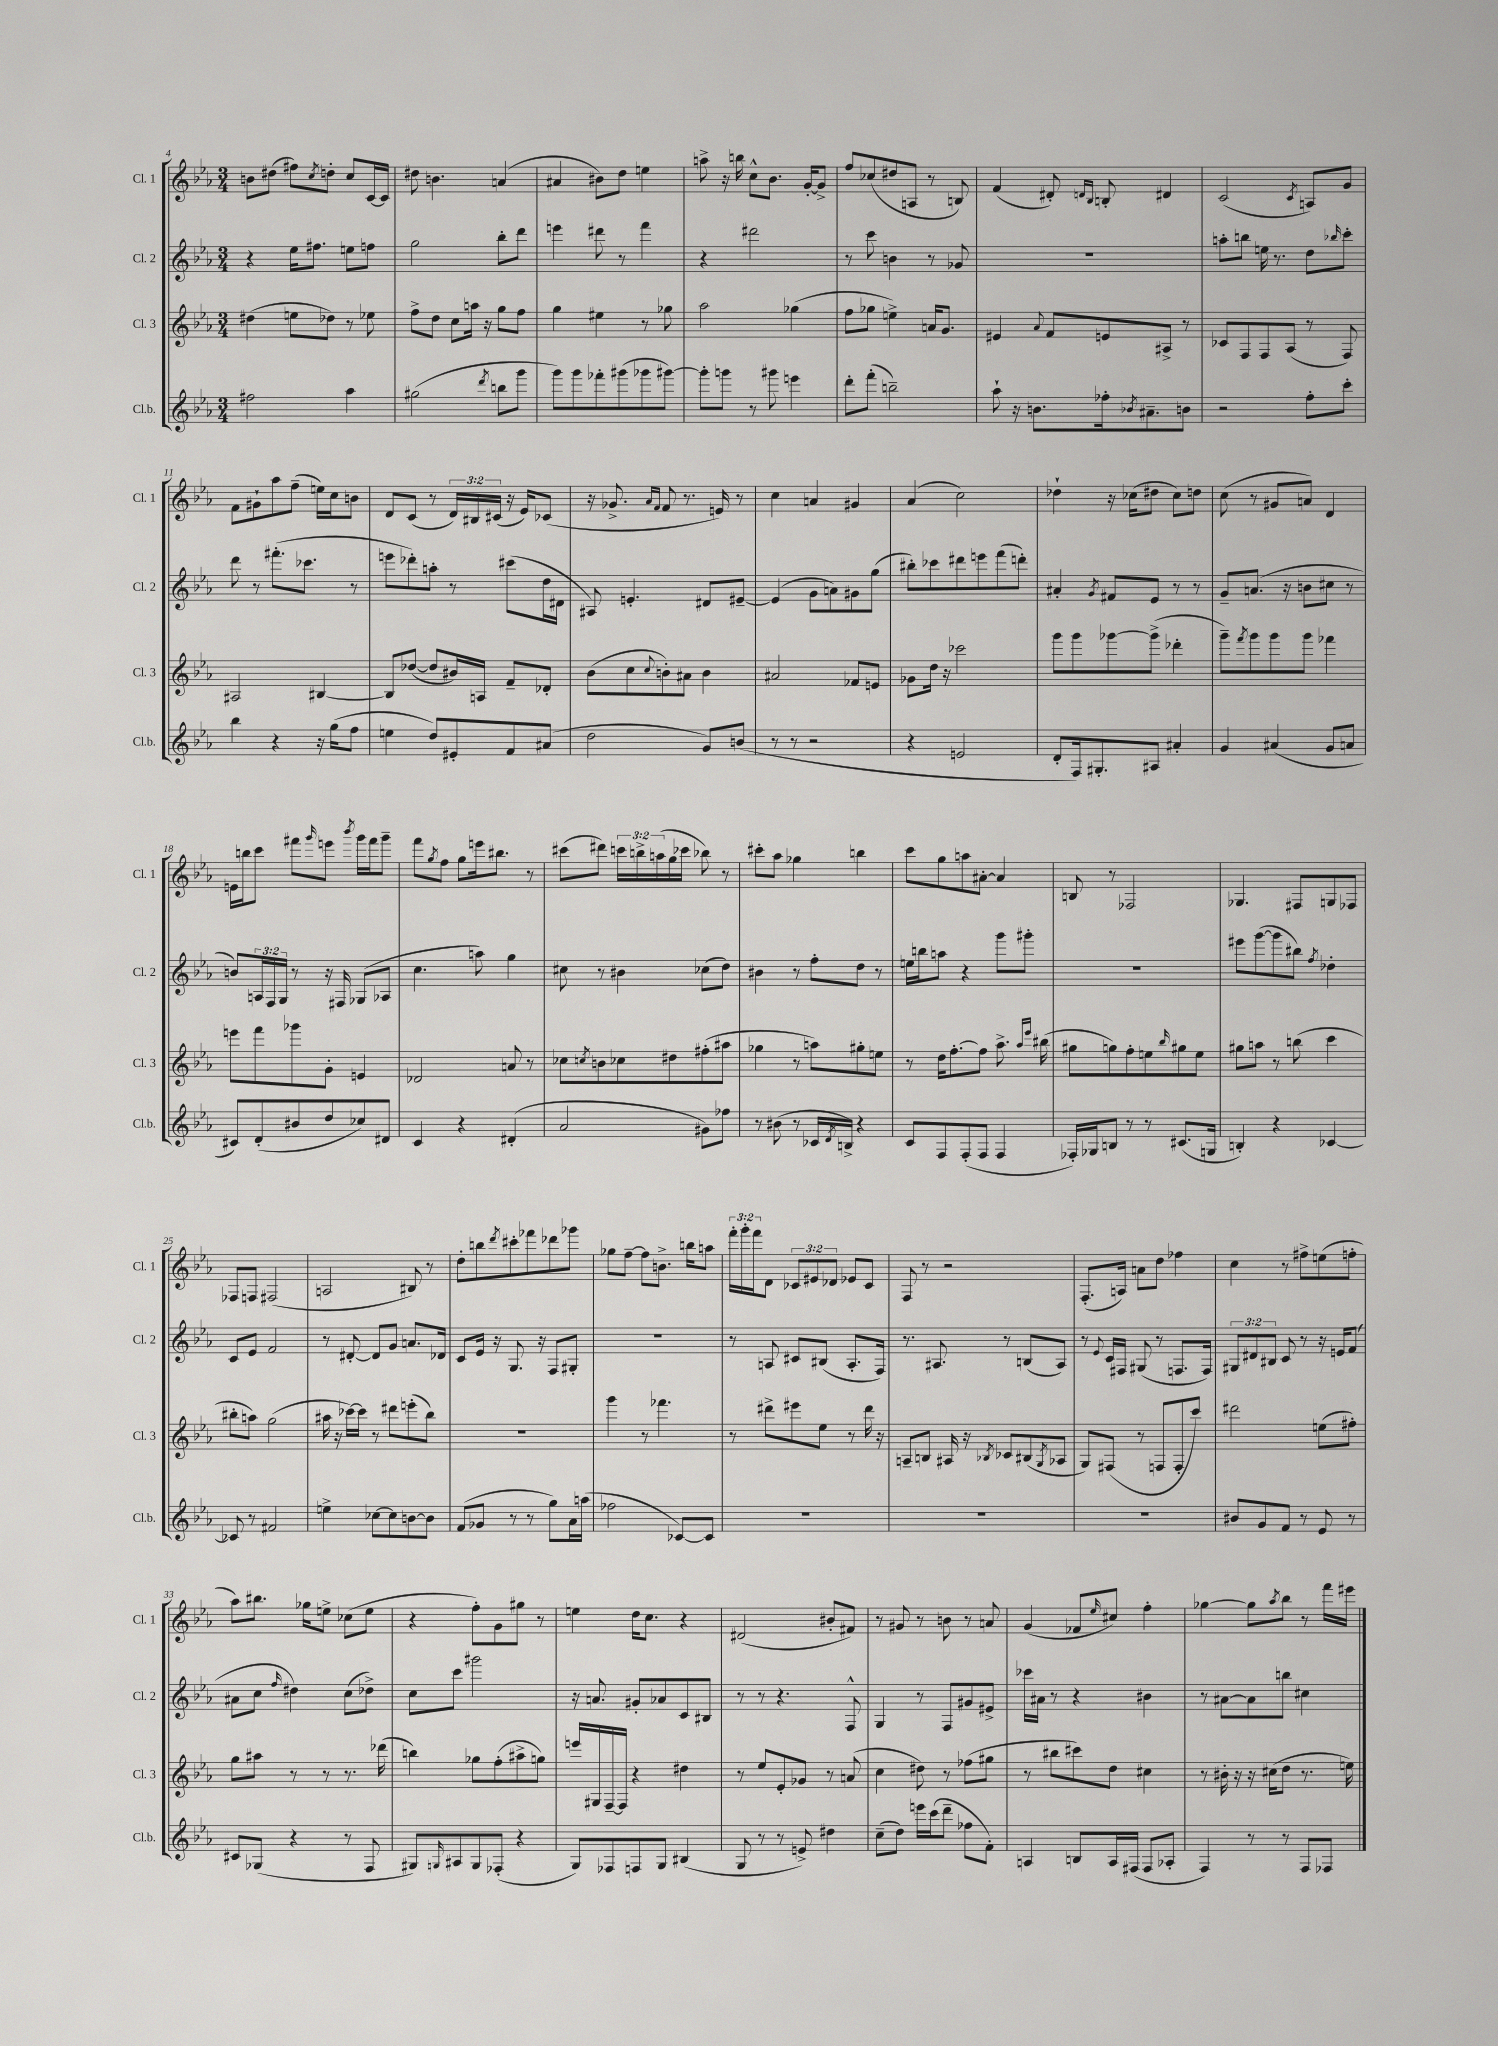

**kern	**kern	**kern	**kern
*staff4	*staff3	*staff2	*staff1
*clefG2	*clefG2	*clefG2	*clefG2
*k[b-e-a-]	*k[b-e-a-]	*k[b-e-a-]	*k[b-e-a-]
*M3/4	*M3/4	*M3/4	*M3/4
2ff#\	(4dd#\	4r	8b\L
.	.	.	(8dd#\J
.	8ee\L	16ee-\LK	8ff#\L)
.	.	8.ff#\J	.
.	.	.	8qcc/
.	8dd-\J)	.	8dd'\J
4aa-\	8r	8ee\L	8cc/L
.	8ee-\	8ff\J	[16c/L
.	.	.	16c/]JJ
=	=	=	=
(2gg#\	8ff^\L	2gg\	8dd#\
.	8dd\J	.	4.b\
.	8cc\L	.	.
.	16aa\Jk	.	.
.	16r	.	.
8qddd/	.	.	.
8bb\L	8gg\L	8bb-'\L	(4a/
8ggg\J	8ff\J	8ddd\J	.
=	=	=	=
8ggg\L)	4gg\	4eee\	4a#/
8ggg\	.	.	.
8fff-'\	4ee#\	8ddd#\	8b#\L)
(8ggg#\	.	8r	8dd\J
8ggg-\	8r	4fff\	4ee\
[8ggg#\J)	8gg-\	.	.
=	=	=	=
8ggg#'\]L	2aa-\	4r	8aa^\
8ggg\J	.	.	16r
.	.	.	16bb\
8r	.	2ddd#\	8cc^^\L
8ggg#\	.	.	8.b-\J
4eee\	(4gg-\	.	.
.	.	.	[16g'/LK
.	.	.	8g^/]J
=	=	=	=
8ddd'\L	8ff\L	8r	8ff/L
(8fff'\J	8gg-\J	8ccc\	(8cc-/
2bb~\)	4ee^\)	4b\	8dd#/
.	.	.	8A/J
.	16a/LK	8r	8r
.	8.g/J	.	.
.	.	8g-/	8B/)
=	=	=	=
8aa-`\	4e#/	2.r	(4f/
16r	.	.	.
8.b\L	.	.	.
.	8qqa-/	.	.
.	8f/L	.	8d#'/)
.	.	.	16qqd/LL
.	.	.	16qqB-/JJ
16ff-'\k	8e/	.	8B'/
8qb-/	.	.	.
8.a#~\	.	.	.
.	8A#^/J	.	4d#/
8b\J	8r	.	.
=	=	=	=
2r	8c-/L	8aa'\L	(2c/
.	8F/	8bb\J	.
.	8F/	16ee\	.
.	.	8.r	.
.	(8A-/J	.	.
.	.	.	8qc/
8ff'\L	8r	8dd\L	8A/L)
.	.	16qqbb-/	.
8ccc'\J	8F/)	8ccc'\J	8g/J
=	=	=	=
4bb-\	2A#/	8ddd\	8f\L
.	.	8r	8g#`\
4r	.	(8.fff#'\L	8aa-\
.	.	.	(8ff~\J
.	.	8.ccc-\J	.
16r	[4B#/	.	16ee\LL)
(16gg\LK	.	.	16cc\J
8ff\J	.	8r	8b\J
=	=	=	=
4ee\	8B#/]L	8eee\L	8d/L
.	([8dd-/J	8ddd-'\)	(8c/J
8dd/L)	8dd-/]L	8aa'\J	8r
8e#'/	16b#/L)	8r	24d/LL)
.	.	.	24B#/
.	16A/JJ	.	.
.	.	.	(24c#/JJ
8f/	8f~/L	(8ccc#\L	16r
.	.	.	16e-/LK)
(8a#/J	8d-'/J	16dd\L	(8c-/J
.	.	16d#\JJ	.
=	=	=	=
2dd\	(8b-\L	8A#/)	16r
.	.	.	8.g-^/
.	8cc\	4.e'/	.
.	.	.	16qqa-/LL
.	8qqcc/	.	16qqf/JJ
.	8b'\)	.	8f/
.	8a#\J	.	8.r
8g/L)	4b\	8d#/L	.
.	.	.	16e/)
(8b/J	.	[8e#~/J	8r
=	=	=	=
8r	2a#/	(4e#/]	4cc\
8r	.	.	.
2r	.	8g\L	4a/
.	.	8a\)	.
.	8f-/L	8g#\	4g#/
.	8e/J	(8gg\J	.
=	=	=	=
4r	8g-\L	8bb#'\L)	(4a-/
.	16dd\Jk	8ccc-\	.
.	16r	.	.
2e/	2ccc-\	8ddd#\	2cc\)
.	.	8eee\	.
.	.	(8fff\	.
.	.	8ddd'\J)	.
=	=	=	=
8d'/L	8ggg\L	4a#'/	4dd-`\
16F/k)	8ggg\	.	.
8.G#'/	.	.	.
.	.	8qg/	.
.	[8ggg-\	8f#/L	16r
.	.	.	(16cc-\LK
8A#/J	(8ggg-^\]J	8e-/J	8dd#\J
4a#'/	4ddd-'\	8r	8cc-\L)
.	.	8r	8dd\J
=	=	=	=
4g/	8ggg~\L)	8g~/L	(8cc\
.	8qfff/	.	.
.	8ggg\	(8.a/J	8r
(4a#/	8ggg\	.	8g#/L
.	.	16r	.
.	8ggg\J	8b\L	8a/J)
8g/L	4fff-\	8cc#\J	4d/
8a/J	.	8r	.
=	=	=	=
8c#/L)	8eee\L	8b/L)	16e\LL
.	.	.	16bb\J
(8d'/	8fff\	24A/L	8ccc\J
.	.	24F/	.
.	.	24G/JJ	.
8b#/	8ggg-\	8r	8fff#\L
.	.	.	16qqggg/
8dd/	8g'\J	16r	8eee\J
.	.	16F#/	.
.	.	.	8qbbb-/
8cc-/)	4e/	(8G-/L	16ggg\LL
.	.	.	16fff#\J
8d#/J	.	8A-/J	8ggg~\J
=	=	=	=
4c/	2d-/	4.cc\	8fff\L
.	.	.	8qgg/
.	.	.	8ff\J
4r	.	.	8gg\L
.	.	8aa\)	16eee\k
.	.	.	8.bb#\J
(4d#'/	8a/	4gg\	.
.	8r	.	8r
=	=	=	=
2a-/	8cc-\L	8cc#\	(8ccc#\L
.	8qcc/	.	.
.	8b\	8r	8ddd#\J)
.	8cc-\	4b#\	24ccc\LL
.	.	.	24bb^\
.	.	.	(24aa\
.	8dd#\	.	16gg\
.	.	.	16ccc-\JJ
8g#\L)	(8ff#'\	(8cc-\L	8bb-\)
8ff-\J	8aa#\J	8dd\J)	8r
=	=	=	=
8r	4gg-\	4b#\	8ccc#'\L
(8b#\	.	.	8aa-\J
8r	8r	8r	4gg-\
16c-/LL	8aa\L)	8ff'\L	.
8qd/	.	.	.
16B^/JJ)	.	.	.
4r	8gg#'\	8dd\J	4bb\
.	8ee\J	8r	.
=	=	=	=
8c/L	8r	16ee\LL	8ccc\L
.	.	16bb\J	.
8F/	16dd\LK	8aa\J	8gg\
.	[8.ff'\	.	.
(8F'/	.	4r	8aa\
8F/J	8ff\]J	.	[8a#'\J
4F/	8.aa-^\	8ggg\L	4a#/]
.	.	8ggg#'\J	.
.	16qqaa-/LL	.	.
.	16qqeee-/JJ	.	.
.	(16bb#\	.	.
=	=	=	=
16F-'/LL)	8gg#\L	2.r	8B/
16G-/J	.	.	.
8B/J	8gg\)	.	8r
8r	8ff'\	.	2F-/
8r	8ee\	.	.
.	16qqbb-/	.	.
(8.c#/L	8gg#\	.	.
.	8ee\J	.	.
16G/Jk	.	.	.
=	=	=	=
4B'/)	8gg#\L	8eee#\L	4.G-/
.	8aa\J	([8ggg\	.
4r	8r	8ggg\]	.
.	(8bb\	8bb#\J)	8F#/L
.	.	8qff/	.
[4c-/	4ccc\	4dd-'\	8G/
.	.	.	8F-/J
=	=	=	=
8c-/]	8bb#'\L	8c/L	8F-/L
8r	8aa\J)	8e-/J	8F/J
2f#/	(2gg\	2f/	(2F#/
=	=	=	=
4ee^\	16aa#\	8r	2A/
.	16r	.	.
.	[16ccc-\LL)	[8d#'/	.
.	16ccc-\]JJ	.	.
[8cc-\L	8r	8d#/]L	.
8cc-\]	8ddd#\L	8g/J	.
[8b\	(8eee'\	8.a/L	8B#/)
8b\]J	8bb-\J)	.	8r
.	.	16d-/Jk	.
=	=	=	=
(8f/L	2.r	8c/L	8dd'\L
8g-/J	.	16e-/Jk	8bb\
.	.	16r	.
.	.	.	8qddd/
8r	.	8.G/	8ccc#'\
8r	.	.	8fff-\
.	.	16r	.
8gg\L)	.	8F/L	8ddd-\
16a-\L	.	8G#'/J	8ggg-\J
(16aa\JJ	.	.	.
=	=	=	=
2ff-\	4ggg\	2.r	8gg-\L
.	.	.	[8ff~\J
.	8r	.	8ff\]L
.	4.fff-\	.	8.b^\J
[8c-/L)	.	.	.
.	.	.	16bb\LK
8c-/]J	.	.	8aa\J
=	=	=	=
2.r	8r	8r	24fff'\LL
.	.	.	24ggg'\
.	.	.	24fff\J
.	8ddd#^\L	8A/	8d\J
.	8eee#\	8c#/L	12c-/L
.	.	.	12e#/
.	8ee-\J	(8B#/J	.
.	.	.	12d-/J
.	8r	8.A'/L	8e-/L
.	16ddd#\	.	8c-/J
.	16r	16F/Jk)	.
=	=	=	=
2.r	8A~/L	8.r	8F/
.	8B/J	.	8r
.	.	8.A#/	.
.	16A#/	.	2r
.	16r	.	.
.	8qB-/	.	.
.	8c-/L	8r	.
.	(8B#/	(8B/L	.
.	8qG/	.	.
.	8A-/J	8A#/J)	.
=	=	=	=
2.r	8G/L)	8r	(8.F'/L
.	.	8qqe-/	.
.	(8F#/J	16c/LL	.
.	.	16F#/JJ	16A/Jk)
.	8r	(8G#/	8a\L
.	8F/L	8r	8dd\J
.	8F'/	8.F/L	4ff-\
.	8ccc/J)	.	.
.	.	16F/Jk)	.
=	=	=	=
8b#/L	2ddd#\	12G#/L	4cc\
.	.	12d#/	.
8g/	.	.	.
.	.	12B#/J	.
8f/J	.	8c/	8r
8r	.	8r	8ff#^\L
8e-/	(8ee\L	16r	(8ee\
.	.	16e/LK	.
8r	8ff#'\J)	(8f/J	8ff'\J
=	=	=	=
8c#/L	8gg\L	8a#\L	8aa-\L)
(8G-/J	8aa#\J	8cc\J	8.bb#\J
.	.	16qqff/	.
4r	8r	4dd#\)	.
.	.	.	16gg-\LK
.	8r	.	8ee^\J
8r	8.r	(8cc\L	(8cc-\L
8F/	.	8dd-^\J)	8ee\J
.	(16ddd-\	.	.
=	=	=	=
8G#/L)	4bb\)	8cc\L	4r
16qqG/	.	.	.
8A#/	.	8ccc\J	.
8G/	8gg-\L	2ggg#\	8ff'\L)
(8F-'/J	(8ff'\	.	8g\
4r	8aa#^\	.	8gg#\J
.	8gg\J)	.	8r
=	=	=	=
8G/L)	16eee/LL	16r	4ee\
.	16G#/	8.a/	.
8F-/	[16F~/	.	.
.	16F/]JJ	.	.
8F/	4r	8g#'/L	16dd\LK
.	.	.	8.cc\J
8G/J	.	8a-/	.
(4B#/	4dd#\	8c/	4r
.	.	8B#/J	.
=	=	=	=
8G/	8r	8r	(2d#/
8r	8ee-/L	8r	.
8r	8e-'/	4.r	.
8e^/)	8g-/J	.	.
4dd#\	8r	.	8b#'/L
.	(8a/	8F^^/	8f#/J)
=	=	=	=
(8cc~\L	4cc\	4G/	8r
8dd\J)	.	.	8g#/
16eee\LL	8dd#\)	8r	8r
(16ccc\J	.	.	.
8ddd~\J	8r	8F/L	8b\
8ff-\L	(8ff-\L	8g#/	8r
8f'\J)	8gg#\J	8e#^/J	8a/
=	=	=	=
4A/	8r	16ccc-\LL	(4g/
.	.	16a#\JJ	.
.	8bb#\L	8r	.
8B/L	8ccc#\)	4r	8f-/L
.	.	.	16qqee-/
16A/L	8dd\J	.	8cc#/J)
(16F#/JJ	.	.	.
8F#/L	4cc#\	4b#\	4ff'\
8A-'/J	.	.	.
=	=	=	=
4F/)	8r	8r	[4gg-\
.	16b#'\	[8a#\L	.
.	16r	.	.
8r	16r	8a#\]	8gg-\]L
.	(16cc#\LK	.	.
.	.	.	8qaa-/
8r	8dd\J	8bb\J	8bb-\J
8F/L	8.r	4cc#\	8r
8F-/J	.	.	16fff\LL
.	16ee\)	.	16eee#\JJ
==	==	==	==
*-	*-	*-	*-
